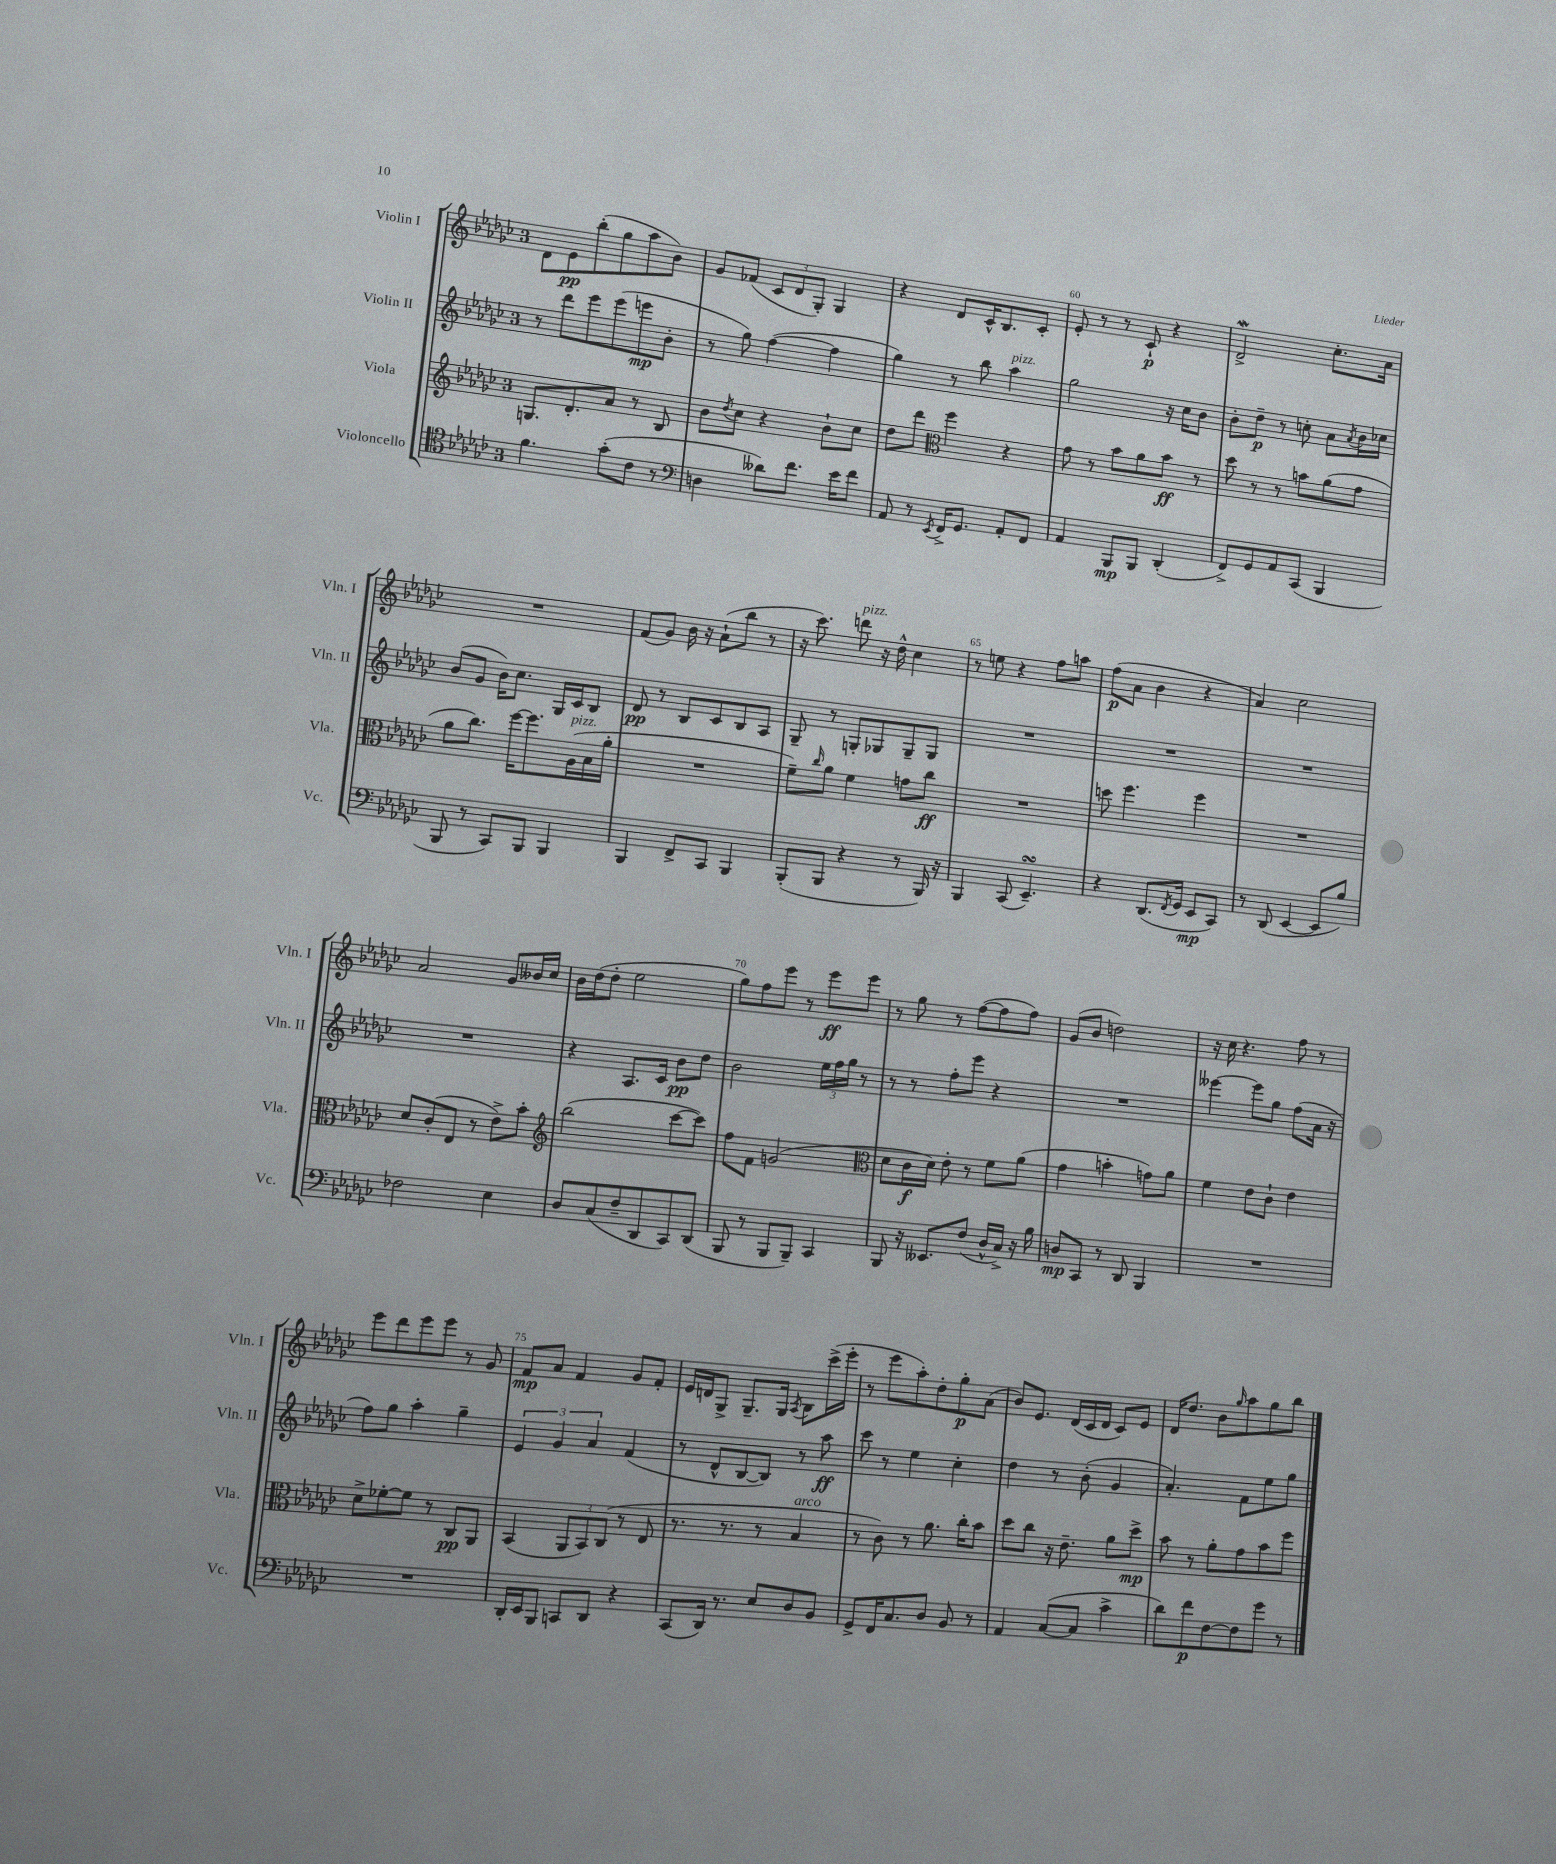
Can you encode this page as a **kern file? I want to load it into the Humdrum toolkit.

**kern	**kern	**kern	**kern
*staff4	*staff3	*staff2	*staff1
*clefC4	*clefG2	*clefG2	*clefG2
*k[b-e-a-d-g-c-]	*k[b-e-a-d-g-c-]	*k[b-e-a-d-g-c-]	*k[b-e-a-d-g-c-]
*M3/4	*M3/4	*M3/4	*M3/4
4.f\	8.G/L	8r	8d-\L
.	.	8ddd-\L	8e-\
.	8.d-'/	.	.
.	.	8eee-\	(8bb-'\
(8g-'\L	8a-/J	(8eee-\	8gg-\
8c-\J	8r	8eee\	8aa-\
8r	8B-/	8b-'\J	8b-\J)
=	=	=	=
*clefF4	*	*	*
4D\	8b-\L	8r	8g-/L
.	8qdd-/	.	.
.	8cc-\J	8gg-\)	(8f-/J
8d--\L)	4r	([4ff\	12c-/L
.	.	.	12d-/
8.f\J	.	.	.
.	.	.	12G-'/J)
.	8b-`\L	4ff\]	4G-/
16e-\LK	.	.	.
8f\J	8cc-\J	.	.
=	=	=	=
8AA-/	8dd-\L	4gg-\)	4r
8r	8ddd-\J	.	.
*	*clefC3	*	*
8qEE-/	.	.	.
16FF^/LK	4ff\	8r	8d-/L
8.GG-/J	.	.	.
.	.	8bb-\	16c-^^/K
.	.	.	8.B-/
8AA-'/L	4r	4aa-\	.
8FF/J	.	.	8c-'/J
=	=	=	=
4AA-/	8g-\	2gg-\	8e-'/
.	8r	.	8r
8BBB-/L	8b-\L	.	8r
8BBB-/J	8a-\	.	8c-`/
(4DD-'/	8b-\J	16r	4r
.	.	16cc-\LK	.
.	8r	8b-\J	.
=	=	=	=
8FF^/L)	8dd-\	8b-'\L	2d-^/
8GG-/	8r	8dd-~\J	.
8AA-/	8r	8r	.
(8CC-/J	8b\L	8cc'\	.
4BBB-/	(8a-\	8a-\L	8.cc-'\L
.	.	8qa-/	.
.	8g-\J	16b-\L	.
.	.	16cc-\JJ	16a-\Jk
=	=	=	=
8BBB-/	8a-\L	(8b-/L	2.r
8r	8.cc-\J)	8g-/J	.
8CC-/L)	.	16b-\LK)	.
.	[16ff\LK	8.cc-\J	.
8BBB-/J	8.ff\]	.	.
4BBB-/	.	16G-/LL	.
.	(16A-\L	16c-/J	.
.	16B-\	8B-/J	.
.	16a-'\JJ	.	.
=	=	=	=
4BBB-/	2.r	8d-/	(8f/L
.	.	8r	8g-/J)
8FF^/L	.	8B-/L	16b-\
.	.	.	16r
8CC-/J	.	8c-/	(8a-`\L
4BBB-/	.	8B-/	8bb-\J
.	.	8A-/J	8r
=	=	=	=
(8BBB-'/L	8f~\L)	8G-~/	16r
.	.	.	8.ccc-\)
.	16qqcc-/	.	.
8BBB-/J	8a-\J	8r	.
4r	4f\	8G'/L	8ddd\
.	.	8G-/	16r
.	.	.	16dd-^^\
8r	8g\L	8G-~/	4cc-\
16BBB-/)	8cc-\J	8G-/J	.
16r	.	.	.
=	=	=	=
4BBB-/	2.r	2.r	8r
.	.	.	8ee\
(8CC-/	.	.	4r
4.EE-~/)	.	.	.
.	.	.	8ff\L
.	.	.	8aa\J
=	=	=	=
4r	8dd\	2.r	(8ff\L
.	4.ff\	.	8a-\J
(8.DD-/L	.	.	4b-\
8qFF/	.	.	.
16GG-/Jk	.	.	.
8EE-/L	4ff\	.	4r
8CC-/J)	.	.	.
=	=	=	=
8r	2.r	2.r	4a-/)
(8DD-/	.	.	.
[4EE-/	.	.	2cc-\
8EE-/]L	.	.	.
8B-/J)	.	.	.
=	=	=	=
2F-\	8d-/L	2.r	2a-/
.	(8c-'/	.	.
.	8E-/J	.	.
.	8r	.	.
4E-\	8e-^\L)	.	8g-/L
.	8b-'\J	.	16b--/L
.	.	.	16cc-/JJ
=	=	=	=
*	*clefG2	*	*
8D-/L	(2bb-\	4r	16b-\LL
.	.	.	(16dd-\J
(8C-/	.	.	8dd-'\J
8F~/	.	8.A-/L	2ee-\
8DD-/	.	.	.
.	.	16c-/Jk	.
8CC-/)	[8ccc-\L	8b-\L	.
(8DD-/J	8ccc-\]J)	8dd-\J	.
=	=	=	=
8BBB-/	8ff\L	2b-\	8gg-\L)
8r	8f\J	.	8ff\
8BBB-/L	(2g/	.	8eee-\J
8BBB-~/J)	.	.	8r
4CC-/	.	24ee-\LL	8eee-\L
.	.	24ff\	.
.	.	24gg-\JJ	.
.	.	8r	8eee-\J
=	=	=	=
*	*clefC3	*	*
8BBB-/	8d-\L	8r	8r
16r	16c-\L	8r	8gg-\
8.EE--/L	16d-\JJ)	.	.
.	8e-'\	8ff'\L	8r
(8F/J	8r	8eee-\J	([8ff\L
16D-^^/LL	8f\L	4r	8ff\]
16C-^/JJ)	.	.	.
16r	(8a-\J	.	8ff\J)
16B-\	.	.	.
=	=	=	=
8D/L	4g-\	2.r	(8g-/L
8CC-/J	.	.	8b-/J
8r	4b'\	.	2dd\)
8DD-/	.	.	.
4BBB-/	8g\L)	.	.
.	8a-\J	.	.
=	=	=	=
2.r	4f\	[4eee--\	16r
.	.	.	16cc-\
.	.	.	4.r
.	8e-\L	8eee--\]L	.
.	8c-`\J	8gg-\J	.
.	4e-\	(8ff\L	8ff\
.	.	16a-\Jk	8r
.	.	16r	.
=	=	=	=
2.r	8d-^\L	8ff\L)	8eee-\L
.	[8f-'\	8gg-\J	8ddd-\
.	8f-\]J	4aa-'\	8eee-\
.	8r	.	8eee-\J
.	8C-/L	4gg-~\	8r
.	8AA-/J	.	8g-/
=	=	=	=
16DD-'/LL	(4BB-/	6e-/	8f/L
16EE-/J	.	.	.
8BBB-/J	.	.	8a-/J
.	.	6g-/	.
8CC/L	12AA-/L	.	4f/
.	12BB-/)	6a-/	.
8DD-/J	.	.	.
.	(12C-/J	.	.
4r	8r	(4f/	8g-/L
.	8E-/	.	8f'/J
=	=	=	=
(8CC-/L	8.r	8r	16e-/LL
.	.	.	16d/J
16DD-/Jk)	.	8d-^^/L	8G-^/J
8.r	8.r	.	.
.	.	[8B-/	8.G-~/L
8E-/L	8r	8B-/]J)	.
.	.	.	16G-/Jk
.	.	.	8qA-/
8D-/	4B-/	8r	8B-\L
8BB-/J	.	8aa-\	(16ccc-^\L
.	.	.	16eee-'\JJ
=	=	=	=
8GG-^/L	8r	8ccc-\	8r
16FF/K	8c-\)	8r	8eee-\L
8.C-/	.	.	.
.	8r	4ee-\	8aa-'\)
8D-/J	8.a-\	.	8dd-'\
8BB-/	.	4cc-'\	8gg-'\
.	16cc-'\LK	.	.
8r	8b-\J	.	(8a-\J
=	=	=	=
4AA-/	8dd-\L	4dd-\	8b-/L)
.	8cc-\J	.	8.e-/J
([8C-/L	16r	8r	.
.	8.e-~\	.	(16d-/LL
8C-/]J	.	(8b-'\	16c-/
.	.	.	16d-/JJ
4c-^\	8a-\L	4g-/	8c-/L)
.	8dd-^\J	.	8e-/J
=	=	=	=
8d-\L)	8b-\	4.a-'/)	16d-/LK
.	.	.	8.dd-/J
8f\	8r	.	.
[8F\	8a-'\L	.	8b-\L
.	.	.	16qqgg-/
8F\]	8g-\	8f\L	8aa-\
8g-\J	8b-\	8ee-\	8gg-\
8r	8ff\J	8gg-\J	8bb-\J
==	==	==	==
*-	*-	*-	*-
